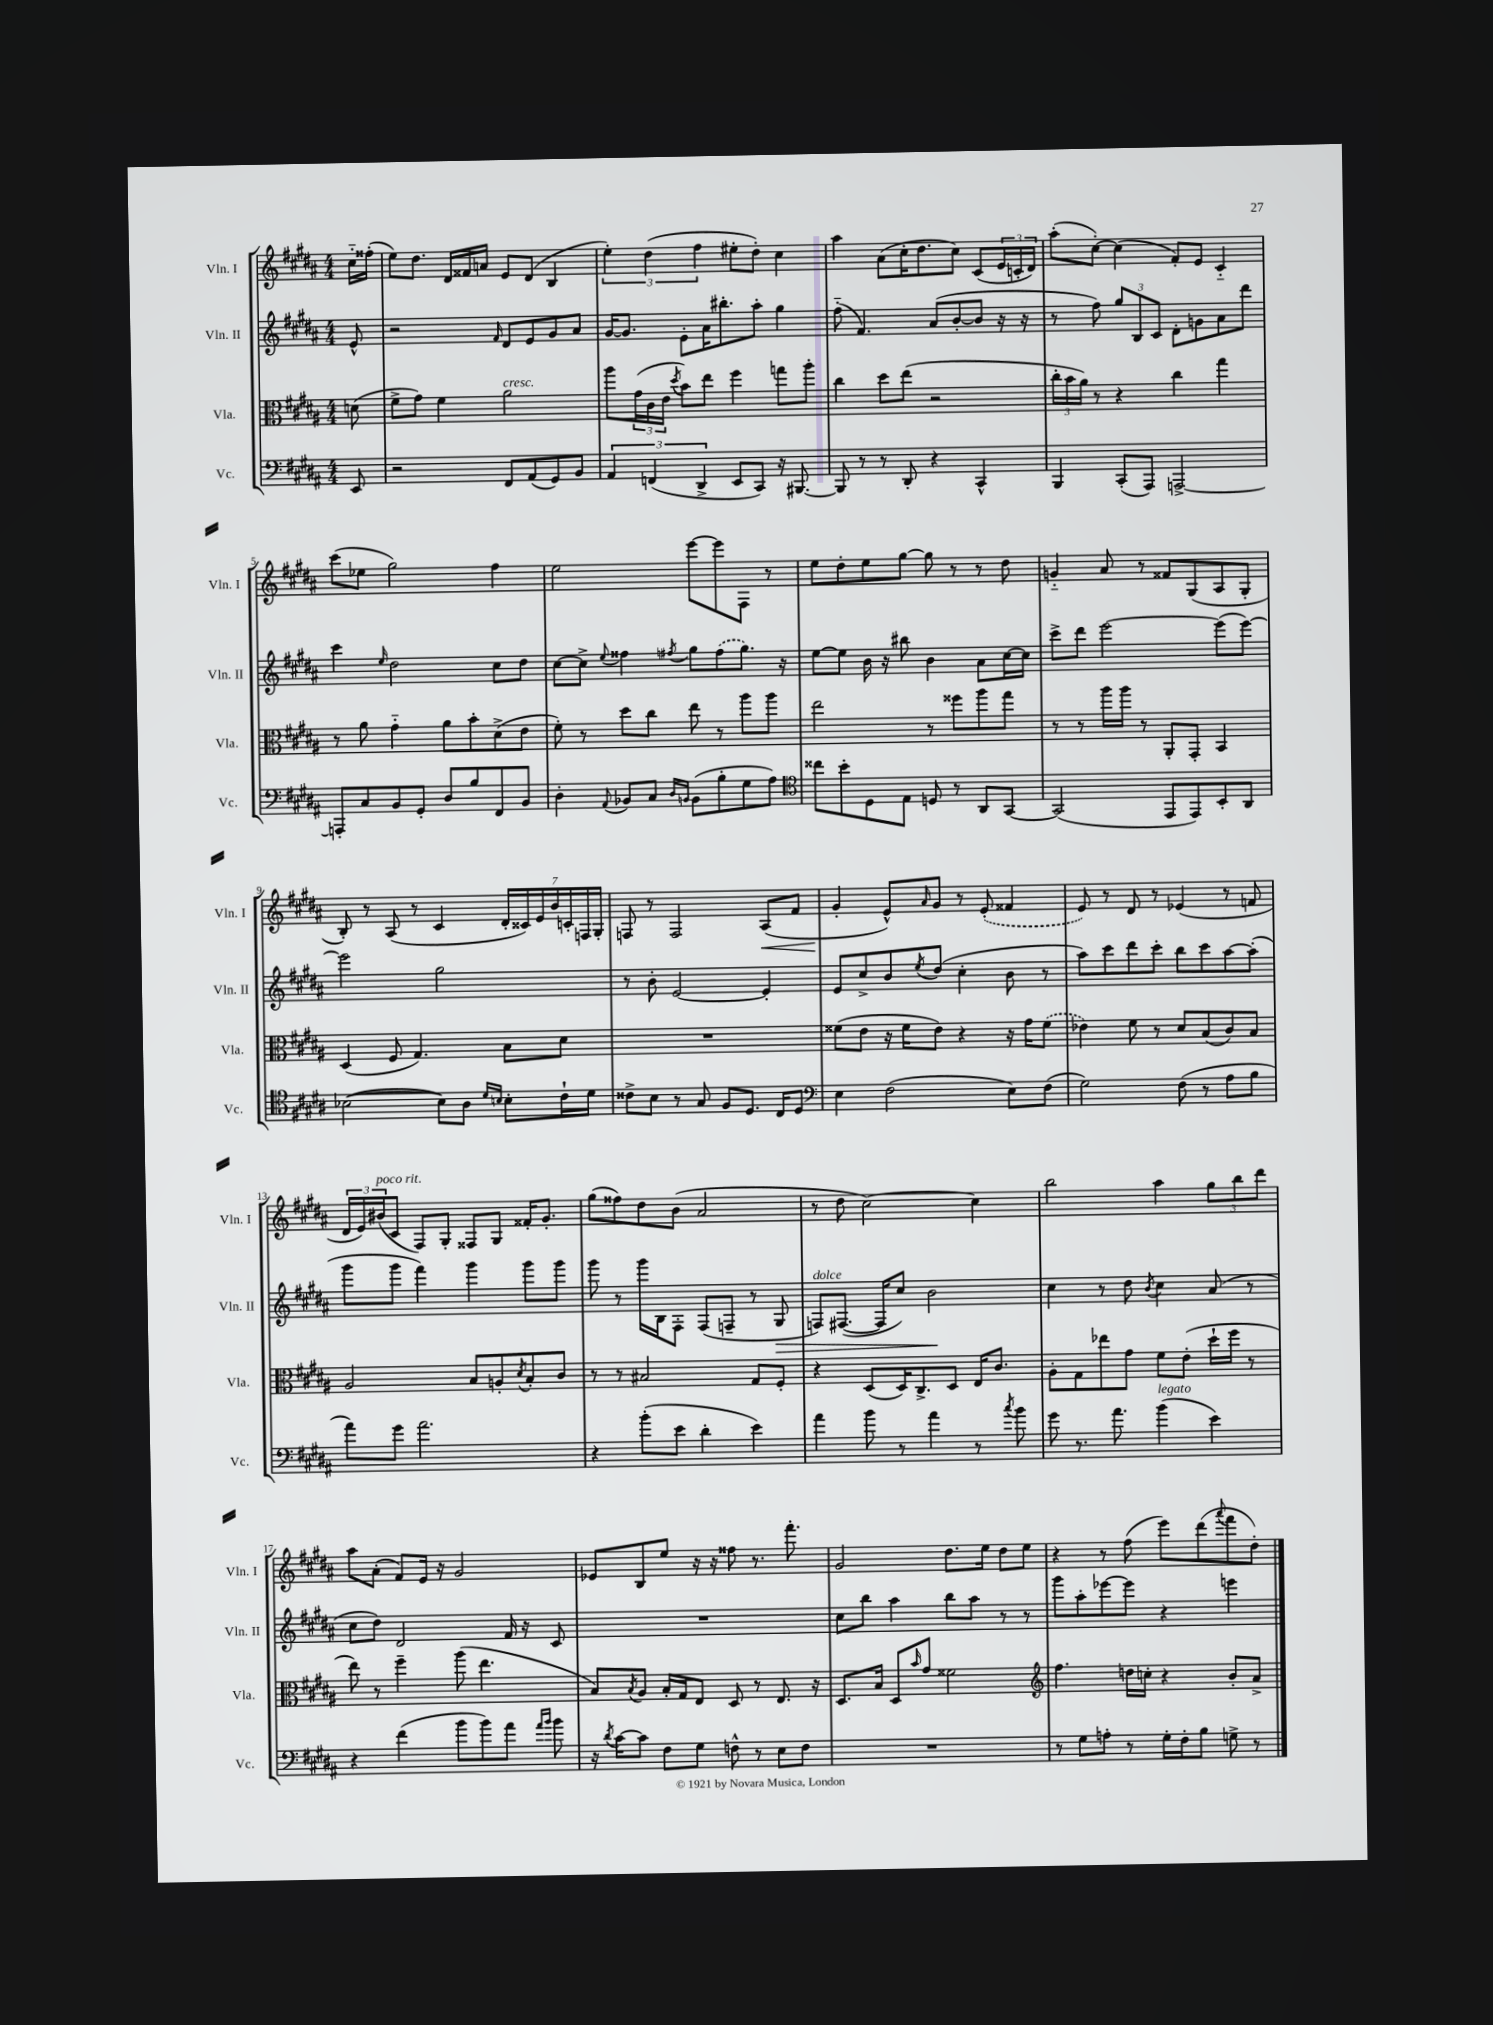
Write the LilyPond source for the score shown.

<<
\new StaffGroup <<
\new Staff = "s0" \with { instrumentName = "Vln. I" shortInstrumentName = "Vln. I" } {
    \clef treble \key b \major \numericTimeSignature \time 4/4 \partial 8
    cis''16-_ fisis''16-.( |
    e''8) dis''8. dis'16 fisis'16 a'16 e'8 dis'8( b4 |
    \tuplet 3/2 { e''4-.) dis''4( fis''4 } eis''8-. dis''8-.) cis''4 |
    ais''4 ais'8( cis''16-. dis''8. cis''8) cis'8( \tuplet 3/2 { e'16 c'16-. dis'16) } |
    ais''8-.( cis''8~-.) cis''4( fis'8-.) e'8 cis'4-_ |
    cis'''8( ees''8 gis''2) fis''4 |
    e''2 e'''8~ e'''8 fis8 r8 |
    e''8 dis''8-. e''8 gis''8~ gis''8 r8 r8 dis''8 |
    g'4-_ ais'8 r8 fisis'8 gis8( ais8 gis8-. |
    b8-.) r8 ais8( r8 cis'4 \tuplet 7/4 { dis'16-. cisis'16) e'16 b'16 c'16-. f16 gis16-. } |
    f8 r8 f2 ais8\<( fis'8 |
    gis'4-.\! e'8-^) \grace { ais'16 } gis'8 r8 \once \slurDashed e'8-.( fisis'4 |
    e'8) r8 dis'8 r8 ees'4( r8 f'8 |
    \tuplet 3/2 { dis'16 e'16) bis'16^\markup { \italic "poco rit." }( } cis'8 fis8) gis8-. fisis8 gis8 fisis'16-. gis'8.-. |
    gis''8( fisis''8) dis''8 b'8( ais'2 |
    r8 dis''8 cis''2~) cis''4 |
    b''2 ais''4 \tuplet 3/2 { gis''8 b''8 dis'''8 } |
    ais''8 ais'8-.( fis'8) e'16 r16 gis'2 |
    ees'8 b8 e''8 r16 r16 fisis''8 r8. fis'''8.-. |
    gis'2 dis''8. e''16 dis''8 e''8 |
    r4 r8 fis''8( e'''8) dis'''8( \appoggiatura { ais'''8 } fis'''8 dis''8-.) \bar "|." |
}
\new Staff = "s1" \with { instrumentName = "Vln. II" shortInstrumentName = "Vln. II" } {
    \clef treble \key b \major \numericTimeSignature \time 4/4 \partial 8
    e'8-^ |
    r2 \grace { fis'16 } dis'8 e'8 gis'8 ais'8 |
    gis'16~ gis'8. e'8-. ais'16 bis''8.-. ais''8-. gis''4 |
    fis''8-_( fis'4.) ais'8( b'8~-. b'8 r16 r16 |
    r8 fis''8) \tuplet 3/2 { gis''8 b8 cis'8 } dis'8-. g'8 ais'8 dis'''8 |
    cis'''4 \grace { e''16 } dis''2 cis''8 dis''8 |
    cis''8~ cis''8-> \appoggiatura { e''8 } fisis''4 \acciaccatura { fis''8 } gis''8 \once \slurDashed fis''8( gis''8.) r16 |
    e''8~ e''8 b'16 r16 bis''8 b'4 ais'8 cis''16~ cis''16 |
    cis'''8-> dis'''8 e'''2~ e'''8( e'''8~) |
    e'''2 gis''2 |
    r8 b'8-. e'2~ e'4-. |
    e'8 cis''8-> b'8 \acciaccatura { e''8 } dis''8( cis''4-. b'8 r8 |
    ais''8) cis'''8 dis'''8 cis'''8-. b''8 cis'''8 ais''8~ ais''8-.( |
    gis'''8 gis'''8 fis'''4) gis'''4 gis'''8 gis'''8 |
    gis'''8 r8 gis'''16 b16 fis8-. fis8( f8-- r8 gis8\> |
    f8^\markup { \italic "dolce" }) fis8.~( fis16 cis''8) b'2\! |
    cis''4 r8 dis''8 \acciaccatura { b'8 } cis''4 ais'8( r8 |
    cis''8 dis''8) dis'2 fis'16 r16 cis'8 |
    R1 |
    cis''8 b''8 ais''4 b''8 ais''8 r8 r8 |
    gis'''8 ais''8-. ees'''8~ ees'''8 r4 e'''4 \bar "|." |
}
\new Staff = "s2" \with { instrumentName = "Vla." shortInstrumentName = "Vla." } {
    \clef alto \key b \major \numericTimeSignature \time 4/4 \partial 8
    d'8( |
    fis'8-> gis'8) fis'4 ais'2^\markup { \italic "cresc." } |
    ais''8 \tuplet 3/2 { gis'16( cis'16 e'16 } \acciaccatura { dis''8 } b'8) e''8 fis''4 g''8 ais''8-. |
    cis''4 dis''8 e''8( r2 |
    \tuplet 3/2 { cis''16-. b'16 ais'16) } r8 r4 cis''4 gis''4 |
    r8 ais'8 gis'4-_ ais'8 b'8-. dis'8->( e'8 |
    fis'8-.) r8 dis''8 cis''8 e''8 r8 ais''8 ais''8 |
    e''2 r8 fisis''8 ais''8 gis''8 |
    r8 r8 ais''16 ais''16 r8 ais,8-. gis,8-. b,4 |
    dis4( fis8 gis4.) b8 dis'8 |
    R1 |
    fisis'8( e'8 r16 fisis'16 e'8) r4 r16 gis'16 \once \slurDashed fisis'8( |
    ees'4) fis'8 r8 dis'8 b8( cis'8) b8 |
    ais2 b8 a8-. \acciaccatura { dis'8 } b8-. cis'8 |
    r8 r8 bis2 gis8 fis8-. |
    r4 dis8( dis16) cis8.-> dis8 e16 cis'8. |
    ais8-. gis8 ees''8 gis'8 fis'8 e'8-.( dis''16-! fis''16 r8 |
    e''8) r8 fis''4-- ais''8( e''4. |
    b8) \acciaccatura { b8 } ais8 b16-. gis16 e8 dis8 r8 e8. r16 |
    dis8. b16 dis8 \grace { b'16 } gis'8 fisis'2 |
    \clef treble fis''4. d''16 c''16-. r4 b'8-. ais'8-> \bar "|." |
}
\new Staff = "s3" \with { instrumentName = "Vc." shortInstrumentName = "Vc." } {
    \clef bass \key b \major \numericTimeSignature \time 4/4 \partial 8
    e,8 |
    r2 fis,8 ais,8( gis,8) b,8 |
    \tuplet 3/2 { ais,4 f,4( dis,4-> } e,8 cis,8) r16 bis,,8.~ |
    bis,,8 r8 r8 dis,8-. r4 cis,4-^ |
    b,,4 cis,8-.( ais,,8) a,,2~-> |
    a,,8-. cis8 b,8 gis,8-. dis8 b8 fis,8 b,8 |
    dis4-. \appoggiatura { ais,8 } bes,8 cis8 \grace { dis16 b,16 } b,8( b8-. gis8 ais8) |
    \clef tenor cisis''8 b'8-. dis8 e8 d8 r8 ais,8 gis,8~ |
    gis,2( e,8 e,8) b,8-. ais,8 |
    bes2~( bes8) ais8 \grace { dis'16 b16 } b8-. cis'16-! dis'16 |
    cisis'8-> b8 r8 gis8 fis8 dis8. cis16 dis8 |
    \clef bass e4 fis2( e8) fis8( |
    gis2) fis8( r8 ais8 b8 |
    ais'8) gis'8 ais'2. |
    r4 b'8-.( e'8 dis'4-. e'4) |
    ais'4 b'8 r8 ais'4 r8 \acciaccatura { cis''8 } b'8 |
    gis'8 r8. ais'8. b'4^\markup { \italic "legato" }( e'4) |
    r4 fis'4( b'8 b'8) ais'8 \grace { ais'16 b'16 } b'8 |
    r16 \acciaccatura { dis'8 } cis'16~ cis'8 fis8 gis8 f8-^ r8 e8 f8 |
    R1 |
    r8 gis8 a8-. r8 gis16-. fis16-. b8 g8-> r8 \bar "|." |
}
>>
>>
